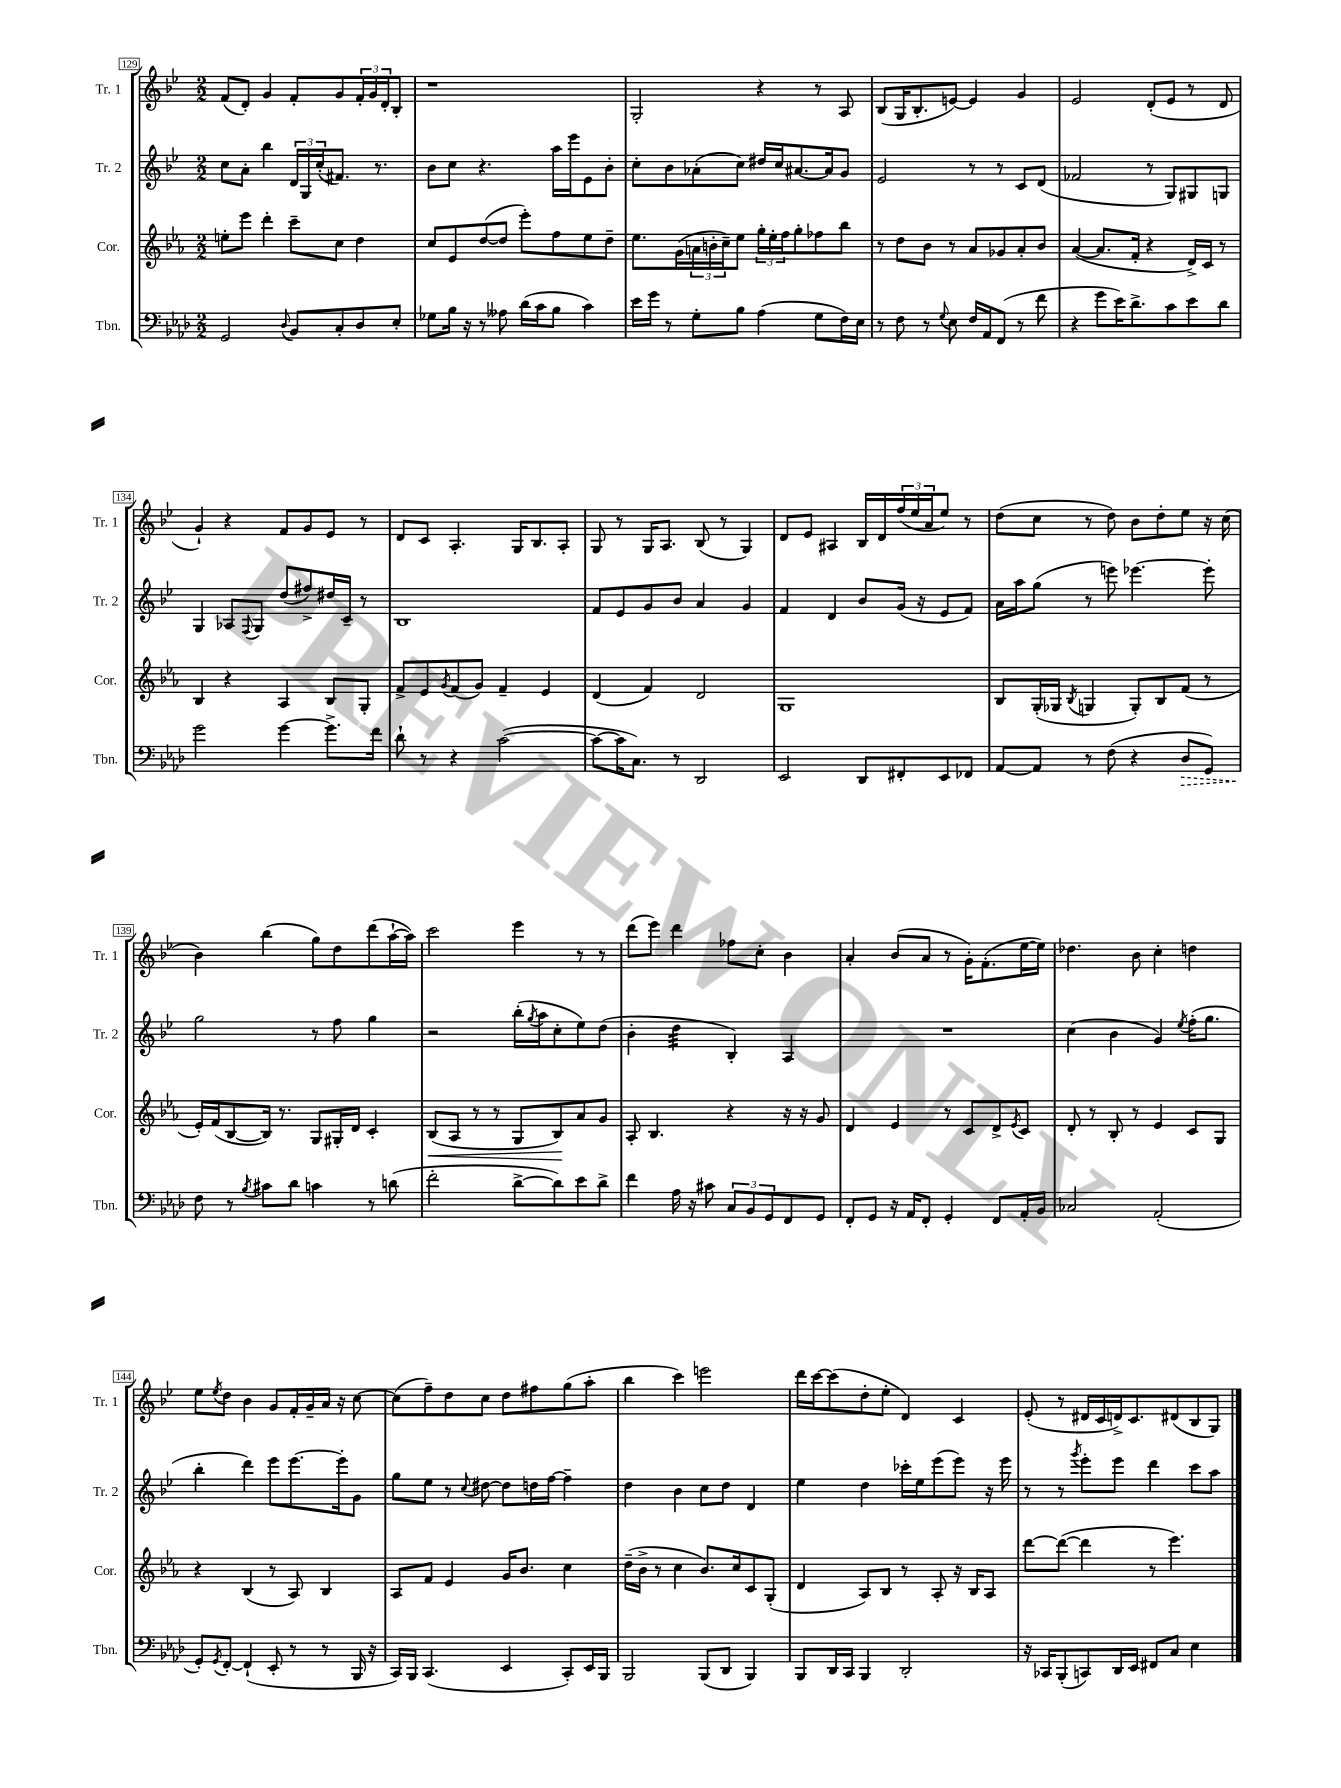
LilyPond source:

<<
\new StaffGroup <<
\new Staff = "s0" \with { instrumentName = "Tr. 1" shortInstrumentName = "Tr. 1" } {
    \clef treble \key bes \major \numericTimeSignature \time 2/2
    f'8( d'8-.) g'4 f'8-. g'8 \tuplet 3/2 { f'16-. g'16 d'16-. } bes8-. |
    r1 |
    g2-. r4 r8 a8 |
    bes8( g16 bes8.-. e'8~) e'4 g'4 |
    ees'2 d'8-.( ees'8 r8 d'8 |
    g'4-!) r4 f'8 g'8 ees'8 r8 |
    d'8 c'8 a4.-. g16 bes8. a8-. |
    g8 r8 g16 a8. bes8( r8 g4) |
    d'8 ees'8 ais4 bes16 d'16 \tuplet 3/2 { f''16( ees''16 a'16 } ees''8) r8 |
    d''8( c''8 r8 d''8) bes'8 d''8-. ees''8 r16 c''16( |
    bes'4) bes''4( g''8) d''8 d'''8( a''16~-! a''16) |
    c'''2 ees'''4 r8 r8 |
    d'''8( ees'''8) d'''4 fes''8 c''8-. bes'4 |
    a'4-. bes'8( a'8 r8 g'16-.) f'8.-.( ees''16~ ees''16) |
    des''4. bes'8 c''4-. d''4 |
    ees''8 \acciaccatura { ees''8 } d''8 bes'4 g'8 f'16-. g'16-- a'16 r16 c''8~ |
    c''8( f''8--) d''8 c''8 d''8 fis''8 g''8( a''8-. |
    bes''4 c'''4) e'''2 |
    d'''16 c'''16~ c'''8( d''8-. ees''8-. d'4) c'4 |
    ees'8-.( r8 dis'16 c'16 d'16->) c'8. dis'8( bes8 g8) \bar "|." |
}
\new Staff = "s1" \with { instrumentName = "Tr. 2" shortInstrumentName = "Tr. 2" } {
    \clef treble \key bes \major \numericTimeSignature \time 2/2
    c''8 a'8-. bes''4 \tuplet 3/2 { d'16 g16 c''16-.( } fis'8.) r8. |
    bes'8 c''8 r4. a''16 ees'''16 ees'8 bes'8-. |
    c''8-. bes'8 aes'8-.( c''8) dis''16 c''16 ais'8.~ ais'16 g'8 |
    ees'2 r8 r8 c'8 d'8( |
    fes'2 r8 g8) gis8 g8 |
    g4 aes8 \appoggiatura { f8 } g8 d''8( fis''8->) dis''16 c'16-- r8 |
    bes1 |
    f'8 ees'8 g'8 bes'8 a'4 g'4 |
    f'4 d'4 bes'8 g'16( r16 ees'8 f'8) |
    a'16 a''16 g''8( r8 e'''8) ees'''4.~ ees'''8-. |
    g''2 r8 f''8 g''4 |
    r2 bes''16-.( \acciaccatura { g''8 } a''16 c''8-. ees''8) d''8( |
    bes'4-. d''4:32 bes4-.) a4 |
    R1 |
    c''4( bes'4 g'4) \acciaccatura { ees''8 } f''16-.( g''8. |
    bes''4-. d'''4) ees'''8 ees'''8.~ ees'''16-. g'8 |
    g''8 ees''8 r8 \appoggiatura { c''8 } dis''8~ dis''8 d''16 f''16~ f''4-- |
    d''4 bes'4 c''8 d''8 d'4 |
    ees''4 d''4 ces'''16-. ees''16 ees'''8( ees'''8) r16 ees'''16 |
    r8 r8 \acciaccatura { g'''8 } ees'''8-. ees'''8 d'''4 c'''8 a''8 \bar "|." |
}
\new Staff = "s2" \with { instrumentName = "Cor." shortInstrumentName = "Cor." } {
    \clef treble \key ees \major \numericTimeSignature \time 2/2
    e''8-. ees'''8 d'''4-. c'''8-- c''8 d''4 |
    c''8 ees'8 d''8~( d''8 ees'''8-.) f''8 ees''8 d''8-- |
    ees''8. g'16( \tuplet 3/2 { a'16 b'16-. c''16--) } ees''8 \tuplet 3/2 { g''16-. ees''16-. f''16 } g''8-. fes''8 bes''8 |
    r8 d''8 bes'8 r8 aes'8 ges'8 aes'8-. bes'8 |
    aes'4~( aes'8. f'16-. r4 d'16->) c'16 r8 |
    bes4 r4 aes4 bes8 g8-. |
    f'8-> ees'8 \acciaccatura { g'8 } f'8( g'8) f'4-- ees'4 |
    d'4( f'4) d'2 |
    g1 |
    bes8 g16-.( ges16 \acciaccatura { bes8 } g4 g8-.) bes8 f'8( r8 |
    ees'16-.) f'16( bes8~ bes16) r8. g8 gis16-. d'16 c'4-. |
    bes8\<( aes8 r8 r8 g8 bes8\!) aes'8 g'8 |
    aes8-. bes4. r4 r16 r16 g'8 |
    d'4 ees'4 r8 c'8 d'8-> \acciaccatura { ees'8 } c'8 |
    d'8-. r8 bes8-. r8 ees'4 c'8 g8 |
    r4 bes4( r8 aes8) bes4 |
    aes8 f'8 ees'4 g'16 bes'8. c''4 |
    d''16--( bes'16-> r8 c''4 bes'8.) c''16 c'8 g8-.( |
    d'4 aes8) bes8 r8 aes8-. r16 bes16 aes8 |
    d'''8~ d'''8~( d'''4 r8 ees'''4.) \bar "|." |
}
\new Staff = "s3" \with { instrumentName = "Tbn." shortInstrumentName = "Tbn." } {
    \clef bass \key aes \major \numericTimeSignature \time 2/2
    g,2 \appoggiatura { des8 } bes,8 c8-. des8 ees8-. |
    ges8 bes16 r16 r8 aeses8 des'16( c'16 bes8 c'4) |
    ees'16 g'16 r8 g8-. bes8 aes4( g8 f16) ees16 |
    r8 f8 r8 \appoggiatura { g8 } ees8 f16 aes,16 f,8( r8 f'8 |
    r4 g'8 ees'16) des'8.-> c'8 ees'8 des'8 |
    g'2 g'4~ g'8.-> f'16 |
    des'8-! r8 r4 c'2~( |
    c'8~ c'16 c8.) r8 des,2 |
    ees,2 des,8 fis,8-. ees,8 fes,8 |
    aes,8~ aes,8 r8 f8( r4 \once \override Hairpin.style = #'dashed-line des8\> g,8) |
    f8\! r8 \acciaccatura { bes8 } cis'8 des'8 c'4 r8 d'8( |
    f'2-. des'8~-> des'8) ees'8 des'8-> |
    f'4 aes16 r16 cis'8 \tuplet 3/2 { c8 bes,8 g,8 } f,8 g,8 |
    f,8-. g,8 r16 aes,16 f,8-. g,4-. f,8 aes,16-. bes,16 |
    ces2 aes,2-.( |
    g,8-.) \acciaccatura { g,8 } f,8~-. f,4-!( ees,8-. r8 r8 bes,,16 r16 |
    c,16) bes,,16 c,4.( ees,4 c,8-.) ees,16 bes,,16 |
    bes,,2 bes,,8( des,8 bes,,4) |
    bes,,8 des,16 c,16 bes,,4 des,2-. |
    r16 ces,16 bes,,8-.( c,8) des,16 ees,16 fis,8 c8 ees4 \bar "|." |
}
>>
>>
\layout { \context { \Score currentBarNumber = #129 \override BarNumber.stencil = #(make-stencil-boxer 0.1 0.3 ly:text-interface::print) } }
